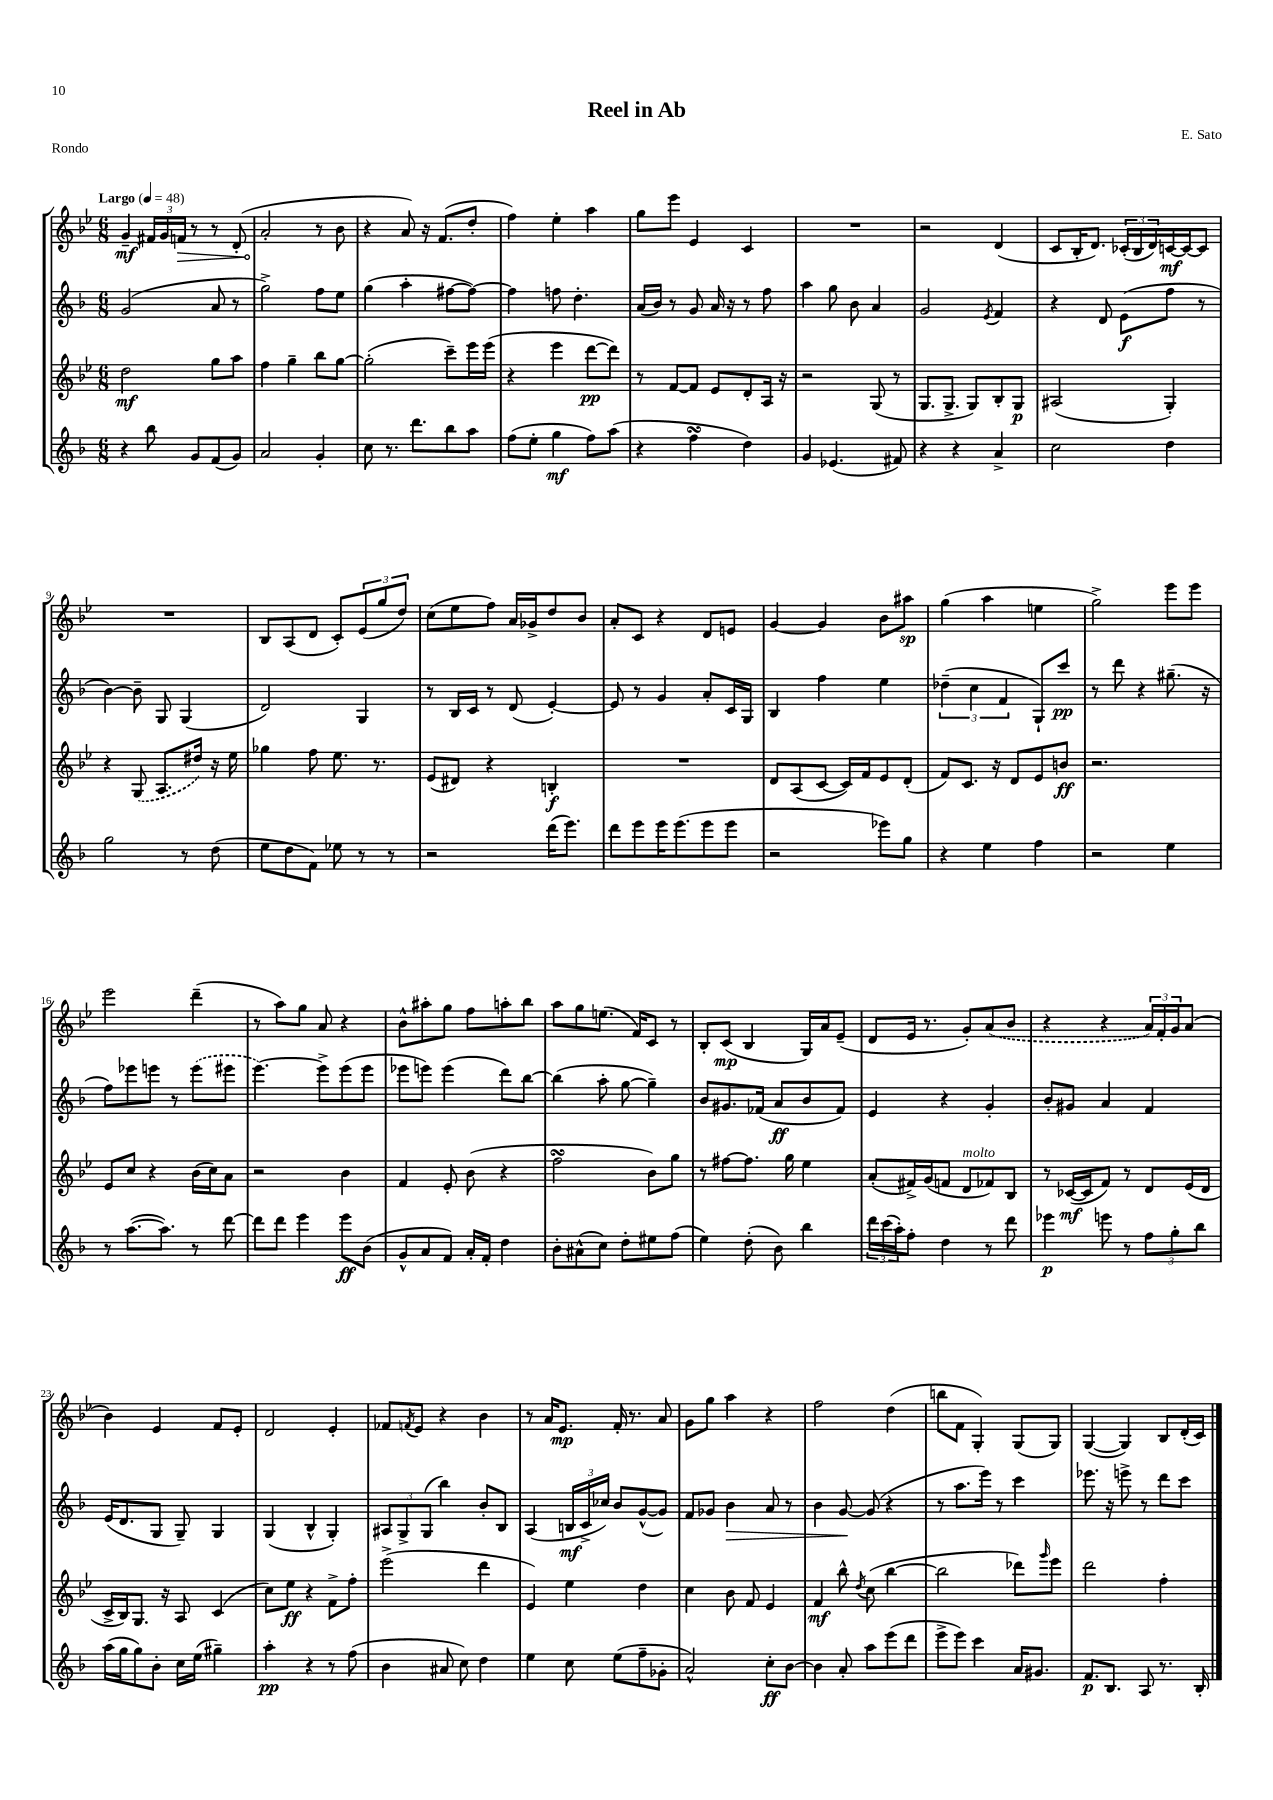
\header { title = "Reel in Ab" composer = "E. Sato" piece = "Rondo" }
<<
\new StaffGroup <<
\new Staff = "s0" {
    \clef treble \key bes \major \numericTimeSignature \time 6/8 \tempo "Largo" 4 = 48
    g'4--\mf \tuplet 3/2 { fis'16 g'16 \once \override Hairpin.circled-tip = ##t f'16\> } r8 r8 d'8-.( |
    a'2-.\! r8 bes'8 |
    r4 a'8) r16 f'8.( d''8-. |
    f''4) ees''4-. a''4 |
    g''8 ees'''8 ees'4 c'4 |
    R2. |
    r2 d'4( |
    c'8 bes16-. d'8.) \tuplet 3/2 { ces'16-.( bes16 d'16) } c'16~\mf c'16~ c'8 |
    R2. |
    bes8 a8( d'8 c'8-.) \tuplet 3/2 { ees'8( g''8 d''8) } |
    c''8( ees''8 f''8) a'16 ges'16-> d''8 bes'8 |
    a'8-. c'8 r4 d'8 e'8 |
    g'4~ g'4 bes'8 ais''8\sp |
    g''4( a''4 e''4 |
    g''2->) ees'''8 ees'''8 |
    ees'''2 d'''4--( |
    r8 a''8) g''8 a'8 r4 |
    bes'8-^ ais''8-. g''8 f''8 a''8-. bes''8 |
    a''8 g''8 e''8.( f'16) c'8 r8 |
    bes8-. c'8\mp( bes4 g16) a'16 ees'8--( |
    d'8 ees'16 r8. g'8-.) \once \slurDashed a'8( bes'8 |
    r4 r4 \tuplet 3/2 { a'16) f'16-. g'16 } a'8( |
    bes'4) ees'4 f'8 ees'8-. |
    d'2 ees'4-. |
    fes'8 \acciaccatura { f'8 } ees'8 r4 bes'4 |
    r8 a'16 ees'8.\mp f'16-. r8. a'8 |
    g'8 g''8 a''4 r4 |
    f''2 d''4( |
    b''8 f'8 g4-.) g8( g8) |
    g4~( g4) bes8 d'16-.( c'16) \bar "|." |
}
\new Staff = "s1" {
    \clef treble \key f \major \numericTimeSignature \time 6/8
    g'2( a'8 r8 |
    g''2->) f''8 e''8 |
    g''4( a''4-. fis''8~ fis''8~) |
    fis''4 f''8 d''4.-. |
    a'16( bes'16) r8 g'8 a'16 r16 r8 f''8 |
    a''4 g''8 bes'8 a'4 |
    g'2 \acciaccatura { e'8 } f'4 |
    r4 d'8 e'8\f( f''8 r8 |
    bes'4~) bes'8-- g8 g4( |
    d'2) g4 |
    r8 bes16 c'16 r8 d'8( e'4~-.) |
    e'8 r8 g'4 a'8-. c'16 g16 |
    bes4 f''4 e''4 |
    \tuplet 3/2 { des''4--( c''4 f'4 } g8-!) c'''8\pp |
    r8 d'''8 r4 gis''8.--( r16 |
    f''8) ees'''8 e'''8 r8 \once \slurDashed e'''8( eis'''8 |
    e'''4.~) e'''8-> e'''8( e'''8 |
    ees'''8 e'''8) e'''4( d'''8) bes''8~ |
    bes''4( a''8-. g''8~ g''4--) |
    bes'8 gis'8. fes'16( a'8\ff bes'8 fes'8) |
    e'4 r4 g'4-. |
    bes'8-. gis'8 a'4 f'4 |
    e'16( d'8. g8 g8--) g4 |
    g4( bes4-^ g4-.) |
    \tuplet 3/2 { ais8 g8-> g8( } bes''4) bes'8-. bes8 |
    a4( \tuplet 3/2 { b16\mf c'16-> ces''16) } bes'8 g'8~-^( g'8) |
    f'8 ges'8 bes'4\> a'8 r8 |
    bes'4 g'8~\! g'8( r4 |
    r8 a''8. e'''16) r8 c'''4 |
    ees'''8. r16 e'''8-> r8 d'''8 c'''8 \bar "|." |
}
\new Staff = "s2" {
    \clef treble \key bes \major \numericTimeSignature \time 6/8
    d''2\mf g''8 a''8 |
    f''4 g''4-- bes''8 g''8~ |
    g''2-.( c'''8--) ees'''16 ees'''16( |
    r4 ees'''4 d'''8~\pp d'''8) |
    r8 f'8~ f'8 ees'8 d'8-. a16 r16 |
    r2 g8( r8 |
    g8. g8.-> g8) bes8-. g8\p |
    ais2( g4-.) |
    r4 \once \slurDashed g8( a8. dis''16) r16 ees''16 |
    ges''4 f''8 ees''8. r8. |
    ees'8( dis'8) r4 b4-.\f |
    R2. |
    d'8 a8( c'8~ c'16) f'16 ees'8 d'8-.( |
    f'8) c'8. r16 d'8 ees'8 b'8\ff |
    r2. |
    ees'8 c''8 r4 bes'16( c''16) a'8 |
    r2 bes'4 |
    f'4 ees'8-. bes'8( r4 |
    f''2\turn bes'8) g''8 |
    r8 fis''8~ fis''8. g''16 ees''4 |
    a'8-.( fis'16->) g'16( f'8 d'8^\markup { \italic "molto" } fes'8) bes8 |
    r8 ces'16~\mf( ces'16 f'8) r8 d'8 ees'16( d'16 |
    c'16-> bes16) g8. r16 a8 c'4( |
    c''8) ees''8\ff r4 f'8-> f''8-. |
    ees'''2->( d'''4 |
    ees'4) ees''4 d''4 |
    c''4 bes'8 f'8 ees'4 |
    f'4\mf bes''8-^ \acciaccatura { d''8 } c''8( bes''4~ |
    bes''2 des'''8) \grace { g'''16 } ees'''8 |
    d'''2 f''4-. \bar "|." |
}
\new Staff = "s3" {
    \clef treble \key f \major \numericTimeSignature \time 6/8
    r4 bes''8 g'8 f'8( g'8) |
    a'2 g'4-. |
    c''8 r8. d'''8. bes''8 a''8 |
    f''8( e''8-. g''4\mf f''8) a''8( |
    r4 f''4\turn d''4) |
    g'4 ees'4.( fis'8) |
    r4 r4 a'4-> |
    c''2 d''4 |
    g''2 r8 d''8( |
    e''8 d''8 f'8) ees''8 r8 r8 |
    r2 d'''16( e'''8.) |
    d'''8 e'''8 e'''16 e'''8.( e'''8 e'''8 |
    r2 ees'''8) g''8 |
    r4 e''4 f''4 |
    r2 e''4 |
    r8 a''8.~( a''8.) r8 d'''8~ |
    d'''8 d'''8 e'''4 e'''8\ff bes'8( |
    g'8-^ a'8 f'8) a'16-. f'16-. d''4 |
    bes'8-. ais'8-^( c''8) d''8-. eis''8 f''8( |
    e''4) d''8-.( bes'8) bes''4 |
    \tuplet 3/2 { d'''16 c'''16( a''16-.) } f''8-. d''4 r8 d'''8 |
    ees'''4\p e'''8 r8 \tuplet 3/2 { f''8 g''8-. bes''8 } |
    a''16( g''16 g''8) bes'8-. c''16 e''16( gis''4--) |
    a''4-.\pp r4 r8 f''8( |
    bes'4 ais'8 c''8) d''4 |
    e''4 c''8 e''8( f''8-- ges'8-. |
    a'2-^) c''8-.\ff bes'8~ |
    bes'4 a'8-. a''8 e'''8( d'''8 |
    e'''8-> e'''8) c'''4 a'16 gis'8. |
    f'8.\p bes8. a8 r8. bes16-. \bar "|." |
}
>>
>>
